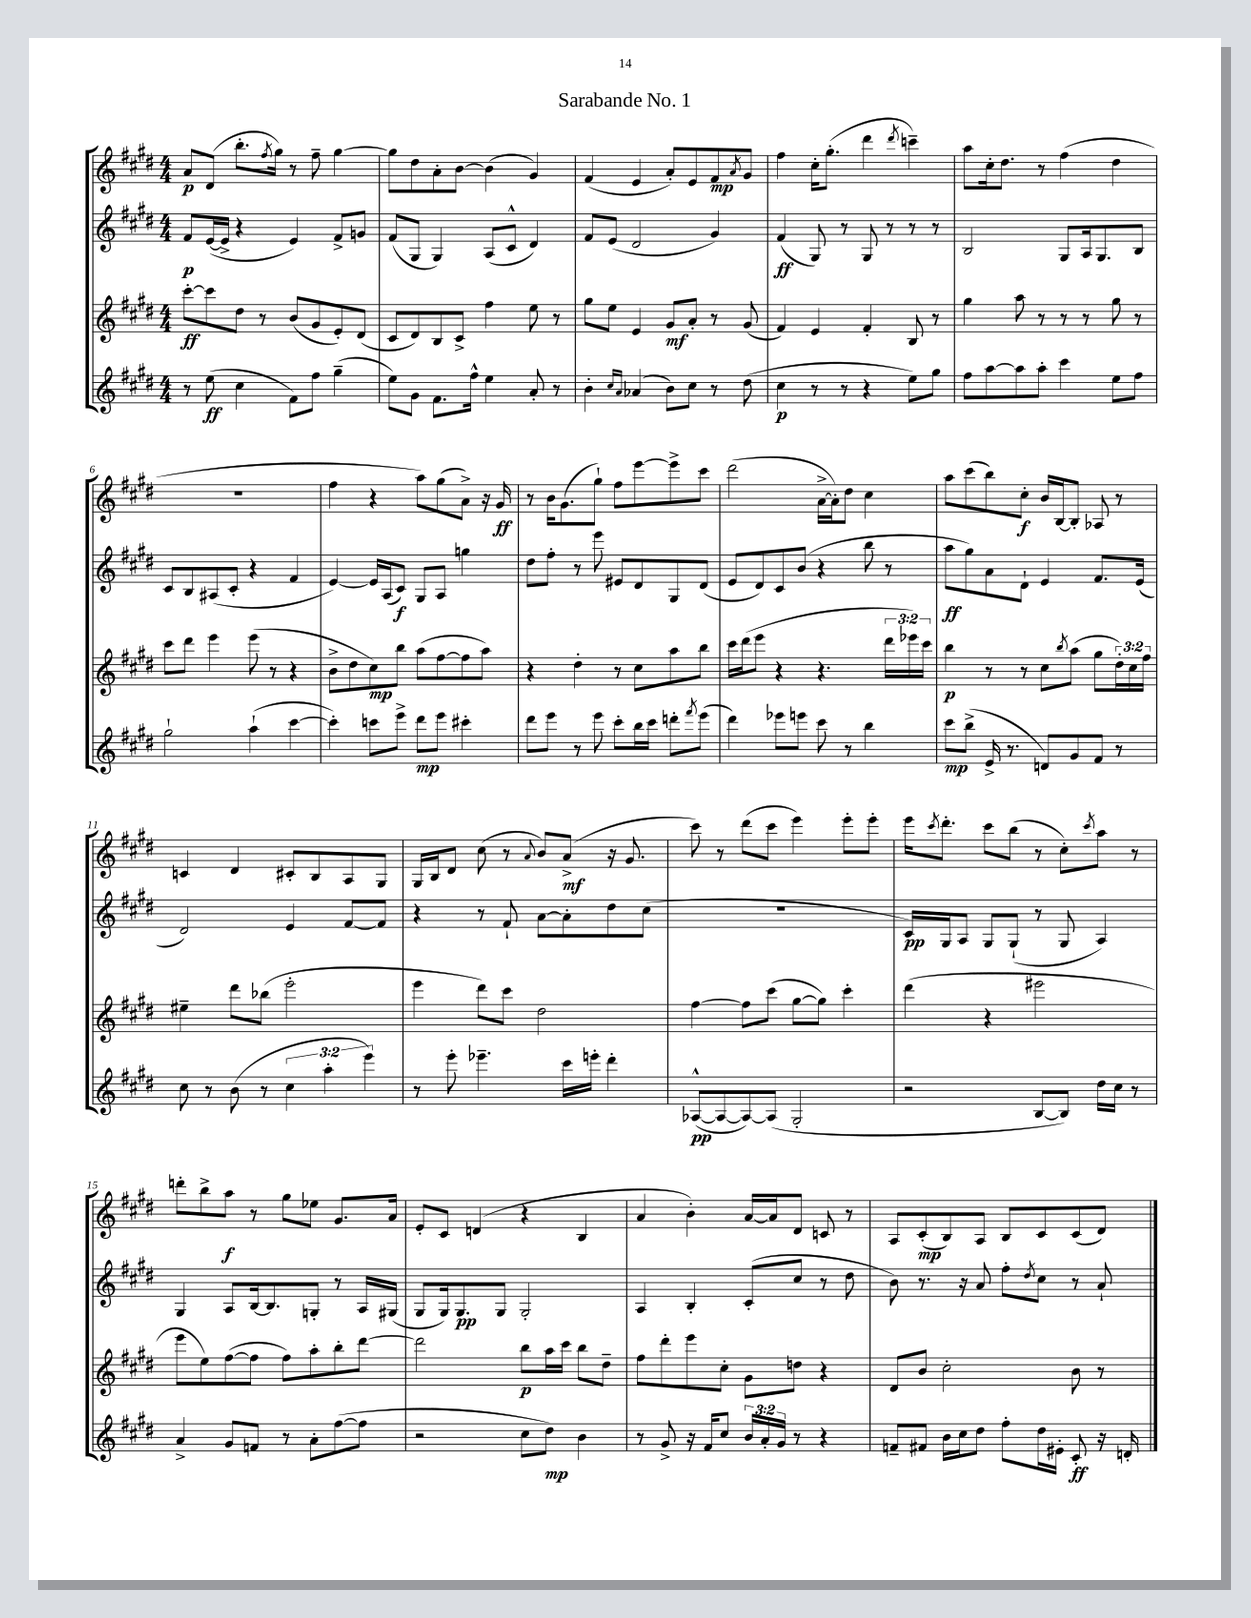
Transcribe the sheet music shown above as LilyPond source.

\header { title = "Sarabande No. 1" }
<<
\new StaffGroup <<
\new Staff = "s0" {
    \clef treble \key e \major \numericTimeSignature \time 4/4
    a'8\p dis'8( b''8.-. \acciaccatura { fis''8 } gis''16) r8 fis''8-- gis''4~ |
    gis''8 dis''8 a'8-. b'8~ b'4( gis'4) |
    fis'4( e'4 a'8-.) e'8 fis'8\mp \acciaccatura { a'8 } gis'8 |
    fis''4 cis''16-. gis''8.-.( dis'''4 \acciaccatura { dis'''8 } c'''4--) |
    a''8 cis''16-. dis''8. r8 fis''4( dis''4 |
    R1 |
    fis''4 r4 a''8) gis''8( a'8->) r16 gis'16\ff |
    r8 b'16 gis'8.( gis''8-!) fis''8 e'''8~ e'''8-> cis'''8 |
    dis'''2( a'16~-> a'16-.) dis''8 cis''4 |
    a''8 cis'''8( b''8) cis''8-.\f b'16 b16~ b8-. aes8 r8 |
    c'4 dis'4 cis'8-. b8 a8 gis8 |
    gis16 b16 dis'8 cis''8( r8 \appoggiatura { a'8 } b'8) a'8->\mf( r16 gis'8. |
    cis'''8) r8 dis'''8( cis'''8 e'''4) e'''8-. e'''8-. |
    e'''16 \acciaccatura { cis'''8 } dis'''8.-. cis'''8 b''8( r8 cis''8-.) \acciaccatura { cis'''8 } a''8 r8 |
    d'''8-. b''8-> a''8\f r8 gis''8 ees''8 gis'8. a'16 |
    e'8-. cis'8 d'4( r4 b4 |
    a'4 b'4-.) a'16~ a'16 dis'8 c'8 r8 |
    a8 cis'8-.\mp( b8) a8 b8 cis'8 cis'8( dis'8) \bar "|." |
}
\new Staff = "s1" {
    \clef treble \key e \major \numericTimeSignature \time 4/4
    fis'8\p e'16~( e'16-> r4 e'4) fis'8-> g'8 |
    fis'8( gis8 gis4) a8( cis'8-^ dis'4) |
    fis'8 e'8( dis'2 gis'4) |
    fis'4\ff( gis8) r8 gis8 r8 r8 r8 |
    b2 gis8 a16 gis8. b8 |
    cis'8 b8 ais8( cis'8-. r4 fis'4 |
    e'4~) e'16 a16( cis'8\f) gis8 a8 g''4 |
    dis''8 fis''8-. r8 e'''8 eis'8 dis'8 gis8 dis'8( |
    e'8 dis'8) cis'8 b'8( r4 b''8 r8 |
    a''8\ff gis''8) a'8 dis'8-! e'4 fis'8. e'16( |
    dis'2) e'4 fis'8~ fis'8 |
    r4 r8 fis'8-! a'8~ a'8-. dis''8 cis''8( |
    r1 |
    cis'16\pp) gis16 a8 gis8 gis8-!( r8 gis8 a4) |
    gis4 a8 b16~ b8. g8-. r8 a16 gis16( |
    gis8 gis16) gis8.\pp gis8 gis2-. |
    a4 b4-. cis'8-.( cis''8 r8 dis''8 |
    b'8) r8. r16 a'8 fis''8-. \acciaccatura { dis''8 } cis''8 r8 a'8-! \bar "|." |
}
\new Staff = "s2" {
    \clef treble \key e \major \numericTimeSignature \time 4/4 \override Staff.TupletNumber.text = #tuplet-number::calc-fraction-text
    cis'''8~-.\ff cis'''8 dis''8 r8 b'8( gis'8 e'8-.) dis'8( |
    cis'8 dis'8) b8 cis'8-> fis''4 e''8 r8 |
    gis''8 e''8 e'4 gis'8\mf a'8-. r8 gis'8( |
    fis'4) e'4 fis'4-. b8 r8 |
    gis''4 a''8 r8 r8 r8 gis''8 r8 |
    cis'''8 dis'''8 e'''4 e'''8( r8 r4 |
    b'8-> dis''8 cis''8\mp) b''8 a''8( fis''8~ fis''8 a''8) |
    r4 dis''4-. r8 cis''8 a''8 b''8 |
    cis'''16 dis'''16( e'''8 r4 r4. \tuplet 3/2 { dis'''16 ees'''16) cis'''16 } |
    b''4\p r8 r8 cis''8 \acciaccatura { b''8 } a''8( gis''8 \tuplet 3/2 { dis''16-.) cis''16 fis''16 } |
    eis''4-- dis'''8 bes''8( e'''2-. |
    e'''4 dis'''8) cis'''8 dis''2 |
    fis''4~ fis''8 cis'''8( gis''8~ gis''8) cis'''4-. |
    dis'''4( r4 eis'''2 |
    e'''8 e''8) fis''8~( fis''8 fis''8) a''8-. b''8-. dis'''8~ |
    dis'''2 b''8\p a''16 cis'''16 b''8 dis''8-- |
    fis''8 dis'''8-. e'''8 cis''8-. gis'8 d''8 r4 |
    dis'8 b'8 cis''2-. b'8 r8 \bar "|." |
}
\new Staff = "s3" {
    \clef treble \key e \major \numericTimeSignature \time 4/4 \override Staff.TupletNumber.text = #tuplet-number::calc-fraction-text
    r8 e''8\ff( cis''4 fis'8) fis''8 gis''4--( |
    e''8) gis'8 fis'8. fis''16-^ e''4 a'8-. r8 |
    b'4-. \grace { cis''16 a'16 } aes'4( b'8) cis''8 r8 dis''8( |
    cis''4\p r8 r8 r4 e''8) gis''8 |
    fis''8 a''8~ a''8 a''8-. cis'''4 e''8 fis''8 |
    gis''2-! a''4-!( cis'''4~ |
    cis'''4-.) c'''8 e'''8-> dis'''8\mp e'''8 cis'''4-. |
    dis'''8 e'''8 r8 e'''8 cis'''8-. b''16 cis'''16 d'''8-. \acciaccatura { fis'''8 } e'''8( |
    dis'''4) ees'''8 e'''8 cis'''8 r8 b''4 |
    cis'''8\mp b''8->( e'16-> r8. d'8) gis'8 fis'8 r8 |
    cis''8 r8 b'8( r8 \tuplet 3/2 { cis''4 a''4-. e'''4) } |
    r8 e'''8-. ees'''4.-- cis'''16 e'''16-. dis'''4-. |
    aes8~-^\pp( aes8~ aes8~) aes8( gis2-. |
    r2 b8~ b8) dis''16 cis''16 r8 |
    a'4-> gis'8 f'8 r8 a'8-. fis''8~( fis''8 |
    r2 cis''8 dis''8\mp) b'4 |
    r8 gis'8-> r16 fis'16 cis''8 \tuplet 3/2 { b'16 a'16-. gis'16 } r8 r4 |
    f'8-- fis'8 b'16 cis''16 dis''8 fis''8-. dis''16 eis'16-. cis'8-.\ff r16 d'16-. \bar "|." |
}
>>
>>
